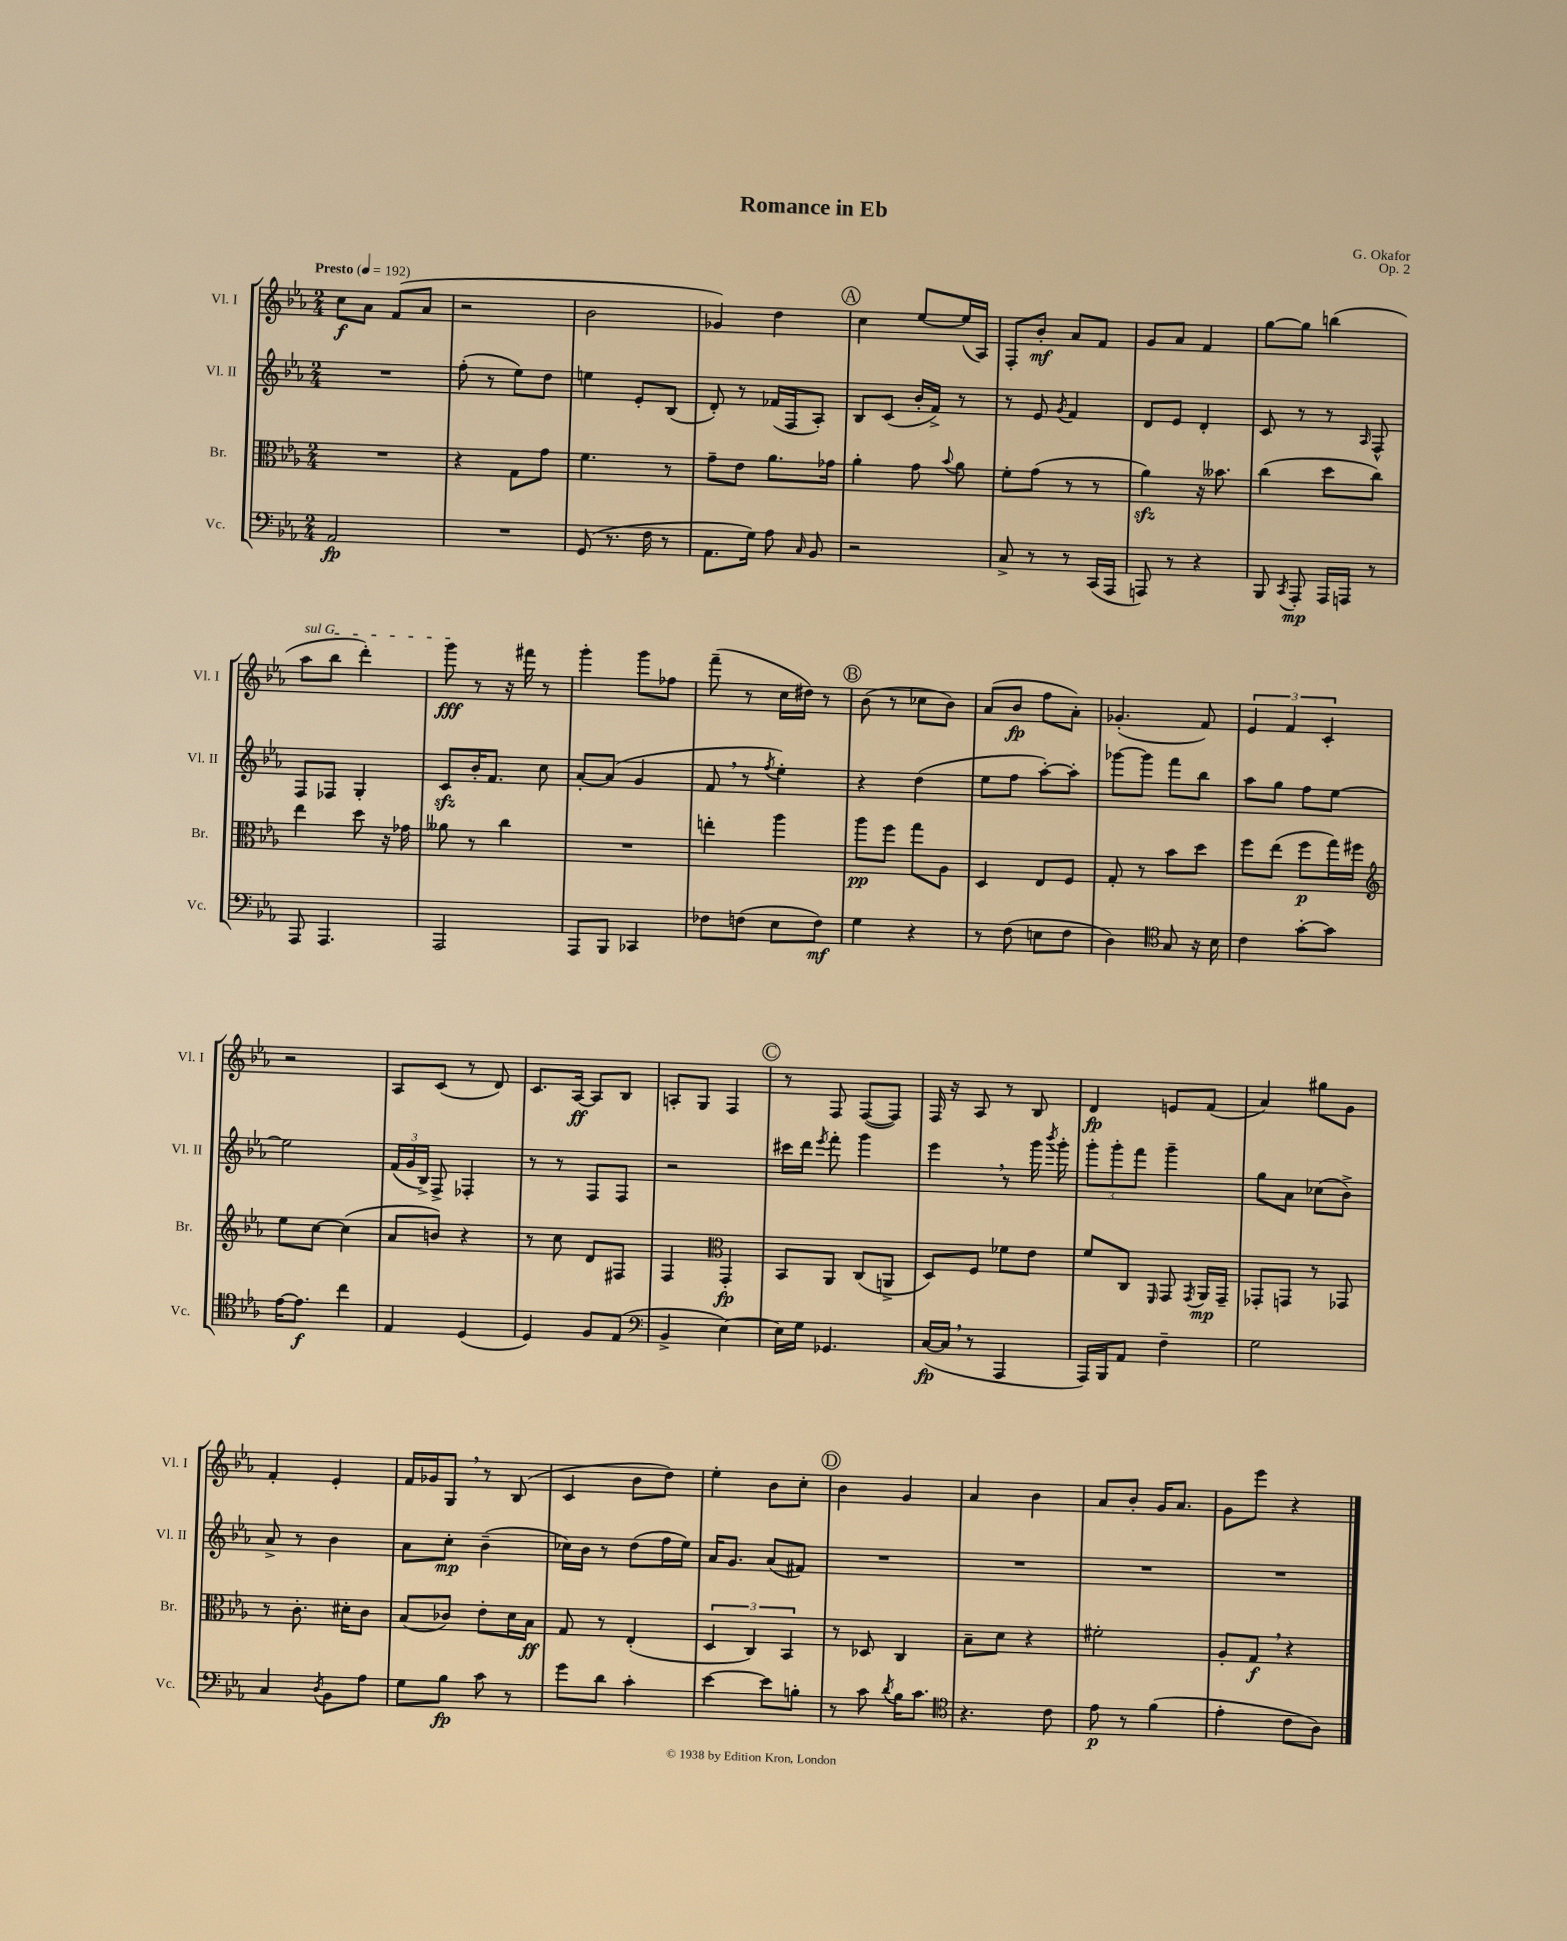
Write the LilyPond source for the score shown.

\header { title = "Romance in Eb" composer = "G. Okafor" opus = "Op. 2" }
<<
\new StaffGroup <<
\new Staff = "s0" \with { instrumentName = "Vl. I" shortInstrumentName = "Vl. I" } {
    \clef treble \key ees \major \numericTimeSignature \time 2/4 \tempo "Presto" 4 = 192
    \autoBeamOff c''8[\f aes'8] f'8[( aes'8] |
    r2 |
    bes'2 |
    ges'4) d''4 |
    \mark \markup { \circle "A" } c''4 ees''8[~ ees''16( aes16]) |
    f8[-. bes'8]-.\mf aes'8[ f'8] |
    g'8[ aes'8] f'4 |
    g''8[~ g''8] b''4( |
    \once \override TextSpanner.bound-details.left.text = \markup { \italic "sul G" } aes''8[\startTextSpan bes''8] d'''4-.) |
    g'''8\fff\stopTextSpan r8 r16 fis'''16 r8 |
    g'''4-. g'''8[ fes''8] |
    f'''8--( r8 c''16[ dis''16]) r8 |
    \mark \markup { \circle "B" } bes'8( r8 ces''8[ bes'8]) |
    aes'8[( bes'8]\fp f''8[ aes'8]-.) |
    ges'4.-.( f'8) |
    \tuplet 3/2 { ees'4 f'4 c'4-. } |
    r2 |
    aes8[ c'8]( r8 d'8) |
    c'8.[ aes16]~\ff aes8[ bes8] |
    a8[-. g8] f4 |
    \mark \markup { \circle "C" } r8 f8 f8[~( f8]) |
    f16 r16 aes8 r8 bes8 |
    d'4\fp e'8[ f'8]( |
    aes'4) gis''8[ g'8] |
    f'4-. ees'4-. |
    f'16[ ges'16 g8] \breathe r8 bes8( |
    c'4 bes'8[ d''8]) |
    ees''4-. bes'8[ c''8]-. |
    \mark \markup { \circle "D" } bes'4 g'4 |
    aes'4 bes'4 |
    aes'8[ bes'8]-. g'16[ aes'8.] |
    g'8[ ees'''8] r4 \bar "|." |
}
\new Staff = "s1" \with { instrumentName = "Vl. II" shortInstrumentName = "Vl. II" } {
    \clef treble \key ees \major \numericTimeSignature \time 2/4
    \autoBeamOff R2 |
    f''8-.( r8 ees''8[) d''8] |
    e''4 ees'8[-. bes8]( |
    d'8-.) r8 fes'16[( f16 aes8]-.) |
    \mark \markup { \circle "A" } bes8[ c'8]( bes'16[-. f'16]->) r8 |
    r8 ees'8 \acciaccatura { g'8 } f'4 |
    d'8[ ees'8] d'4-. |
    c'8 r8 r8 \grace { aes16 } f8-^ |
    f8[ fes8] g4-. |
    c'8[\sfz bes'16-. f'8.] c''8 |
    aes'8[~-. aes'8]( g'4 |
    f'8 \breathe r8 \acciaccatura { f''8 } ees''4-.) |
    \mark \markup { \circle "B" } r4 d''4( |
    ees''8[ f''8] aes''8[~-.) aes''8]-. |
    ges'''8[~ ges'''8] f'''8[ bes''8] |
    aes''8[ g''8] f''8[ ees''8]~ |
    ees''2 |
    \tuplet 3/2 { f'16[( g'16 bes16]->) } f8-> fes4-. |
    r8 r8 f8[ f8] |
    r2 |
    \mark \markup { \circle "C" } cis'''16[ d'''16] \acciaccatura { ees'''8 } f'''8-. g'''4 |
    ees'''4 \breathe r8 g'''16 \acciaccatura { bes'''8 } g'''16-. |
    \tuplet 3/2 { g'''8[-. g'''8-. f'''8] } g'''4-- |
    g''8[ aes'8] ces''8[( bes'8]->) |
    aes'8-> r8 bes'4 |
    aes'8[ c''8]-.\mp bes'4--( |
    ces''16[) bes'16] r8 d''8[( f''16 ees''16]) |
    aes'16[ g'8.] aes'8[( fis'8]) |
    \mark \markup { \circle "D" } R2 |
    R2 |
    R2 |
    R2 \bar "|." |
}
\new Staff = "s2" \with { instrumentName = "Br." shortInstrumentName = "Br." } {
    \clef alto \key ees \major \numericTimeSignature \time 2/4
    \autoBeamOff R2 |
    r4 g8[ g'8] |
    f'4. r8 |
    g'8[-- ees'8] aes'8.[ ges'16] |
    \mark \markup { \circle "A" } aes'4-. g'8 \appoggiatura { bes'8 } aes'8 |
    f'8[-. g'8]( r8 r8 |
    aes'4\sfz) r16 beses'8. |
    c''4( d''8[ c''8]) |
    ees''4 d''8 r16 ges'16 |
    aeses'8 r8 c''4 |
    R2 |
    e''4-. aes''4 |
    \mark \markup { \circle "B" } aes''8[\pp f''8] g''8[ aes8] |
    d4 ees8[ f8] |
    g8-. r8 bes'8[ d''8] |
    f''8[ ees''8]( f''8[\p g''16) fis''16] |
    \clef treble ees''8[ c''8]~ c''4( |
    aes'8[ b'8]) r4 |
    r8 c''8 d'8[ fis8] |
    f4 \clef alto g,4-.\fp |
    \mark \markup { \circle "C" } bes,8[ aes,8] c8[( a,8]-> |
    d8[) f8] fes'8[ ees'8] |
    f'8[ c8] \grace { f,16 } g,8 \acciaccatura { g,8 } aes,16[\mp g,16]-- |
    ges,8[-. g,8] r8 ges,8 |
    r8 c'8.-. dis'16[-. c'8] |
    bes8[( ces'8]) ees'8[-. d'16 bes16]\ff |
    g8 r8 ees4-.( |
    \tuplet 3/2 { d4 c4) bes,4 } |
    \mark \markup { \circle "D" } r8 des8 c4 |
    bes8[-- d'8] r4 |
    fis'2-. |
    aes8[-. g8]\f \breathe r4 \bar "|." |
}
\new Staff = "s3" \with { instrumentName = "Vc." shortInstrumentName = "Vc." } {
    \clef bass \key ees \major \numericTimeSignature \time 2/4
    \autoBeamOff aes,2\fp |
    R2 |
    g,8( r8. f16 r8 |
    aes,8.[ g16]) aes8 \grace { c16 } bes,8 |
    \mark \markup { \circle "A" } r2 |
    c8-> r8 r8 c,16[( aes,,16] |
    a,,8) r8 r4 |
    bes,,8 \acciaccatura { c,8 } aes,,8-.\mp aes,,16[ a,,16] r8 |
    aes,,8 aes,,4. |
    aes,,2 |
    aes,,8[ bes,,8] ces,4 |
    fes8[ f8]( ees8[ f8]\mf) |
    \mark \markup { \circle "B" } g4 r4 |
    r8 f8( e8[ f8] |
    d4) \clef tenor g8 r16 bes16 |
    c'4 g'8[~-. g'8] |
    ees'16[~ ees'8.]\f c''4 |
    ees4 d4( |
    d4) f8[ ees8]( |
    \clef bass bes,4-> ees4~) |
    \mark \markup { \circle "C" } ees16[ g16] ges,4. |
    c16[~\fp( c16] \breathe r8 aes,,4 |
    aes,,16[) bes,,16 aes,8] f4-- |
    g2 |
    c4 \acciaccatura { d8 } bes,8[ aes8] |
    g8[ bes8]\fp c'8 r8 |
    g'8[ d'8] c'4-. |
    ees'4~ ees'8[ b8]-. |
    \mark \markup { \circle "D" } r8 c'8 \acciaccatura { d'8 } bes16[ c'8.] |
    \clef tenor r4. c'8 |
    ees'8\p r8 f'4( |
    ees'4-. c'8[ aes8]) \bar "|." |
}
>>
>>
\layout { \context { \Score \remove "Bar_number_engraver" } }
